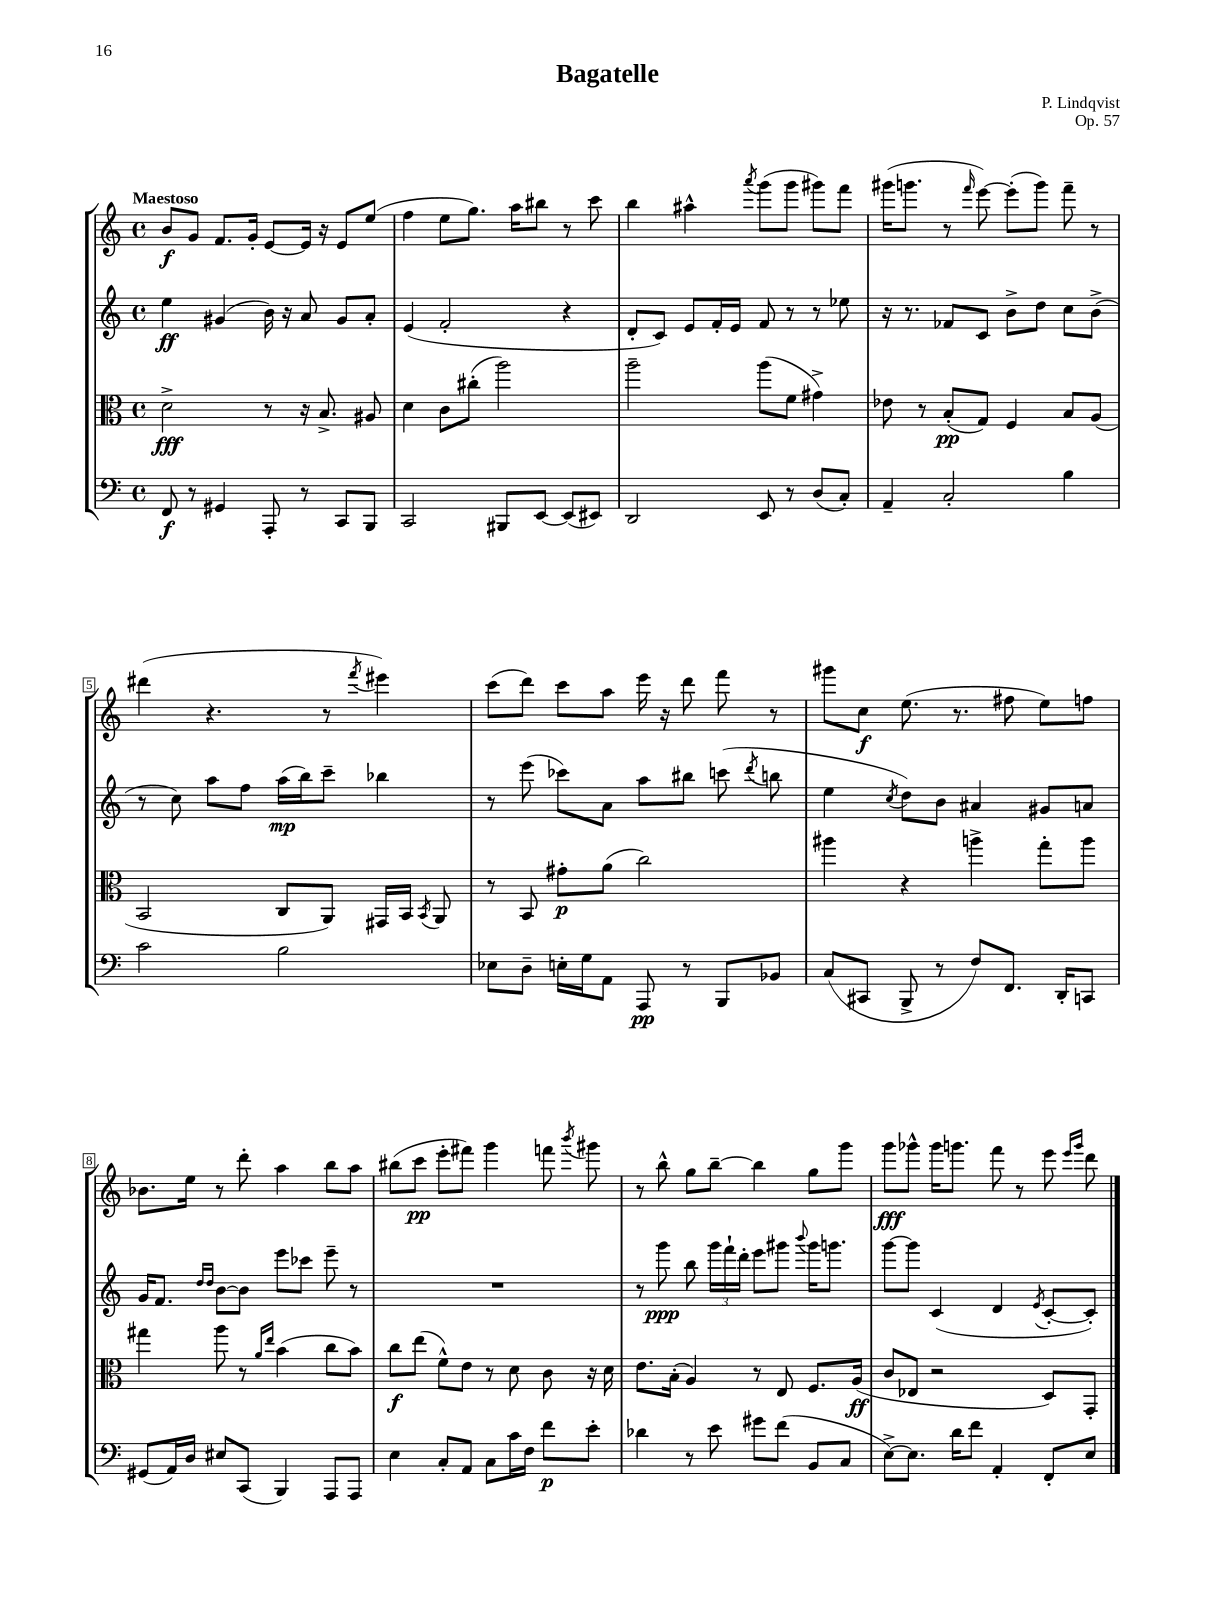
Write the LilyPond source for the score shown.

\header { title = "Bagatelle" composer = "P. Lindqvist" opus = "Op. 57" }
<<
\new StaffGroup <<
\new Staff = "s0" {
    \clef treble \key c \major \defaultTimeSignature \time 4/4 \tempo "Maestoso"
    \autoBeamOff b'8[\f g'8] f'8.[ g'16]-. e'8[~ e'16] r16 e'8[ e''8]( |
    f''4 e''8[ g''8.]) a''16[ bis''8] r8 c'''8 |
    b''4 ais''4-^ \acciaccatura { a'''8 } g'''8[( g'''8] gis'''8[) f'''8] |
    gis'''16[( g'''8.] r8 \grace { f'''16 } e'''8~) e'''8[-.( g'''8]) f'''8-- r8 |
    dis'''4( r4. r8 \acciaccatura { f'''8 } eis'''4) |
    c'''8[( d'''8]) c'''8[ a''8] e'''16 r16 d'''8 f'''8 r8 |
    gis'''8[ c''8]\f e''8.( r8. fis''8 e''8[) f''8] |
    bes'8.[ e''16] r8 d'''8-. a''4 b''8[ a''8] |
    bis''8[( c'''8]\pp e'''8[-. fis'''8]) g'''4 f'''8 \acciaccatura { b'''8 } gis'''8 |
    r8 b''8-^ g''8[ b''8]~-- b''4 g''8[ g'''8] |
    g'''8[\fff ges'''8]-^ ges'''16[ g'''8.] f'''8 r8 e'''8 \grace { e'''16[ g'''16] } d'''8 \bar "|." |
}
\new Staff = "s1" {
    \clef treble \key c \major \defaultTimeSignature \time 4/4
    \autoBeamOff e''4\ff gis'4( b'16) r16 a'8 gis'8[ a'8]-. |
    e'4( f'2-. r4 |
    d'8[-. c'8]) e'8[ f'16-. e'16] f'8 r8 r8 ees''8 |
    r16 r8. fes'8[ c'8] b'8[-> d''8] c''8[ b'8]->( |
    r8 c''8) a''8[ f''8] a''16[\mp( b''16) c'''8]-- bes''4 |
    r8 e'''8( ces'''8[) a'8] a''8[ bis''8] c'''8( \acciaccatura { d'''8 } b''8 |
    e''4 \acciaccatura { c''8 } d''8[) b'8] ais'4 gis'8[ a'8] |
    g'16[ f'8.] \grace { d''16[ d''16] } b'8[~ b'8] e'''8[ ces'''8] e'''8-- r8 |
    R1 |
    r8 g'''8\ppp b''8 \tuplet 3/2 { g'''16[ f'''16-! d'''16]-. } e'''8[ gis'''8] \appoggiatura { b'''8 } gis'''16[ g'''8.] |
    g'''8[~ g'''8] c'4( d'4 \acciaccatura { e'8 } c'8[~-. c'8]-.) \bar "|." |
}
\new Staff = "s2" {
    \clef alto \key c \major \defaultTimeSignature \time 4/4
    \autoBeamOff d'2->\fff r8 r16 b8.-> ais8 |
    d'4 c'8[ cis''8]-.( a''2) |
    a''2-- a''8[( f'8] gis'4->) |
    ees'8 r8 b8[-.\pp( g8]) f4 b8[ a8]( |
    b,2 c8[ a,8]) gis,16[ b,16] \acciaccatura { b,8 } a,8 |
    r8 b,8 gis'8[-.\p a'8]( c''2) |
    ais''4 r4 a''4-> g''8[-. a''8] |
    gis''4 a''8 r8 \grace { a'16[ e''16] } b'4( c''8[ b'8]) |
    c''8[\f e''8]( f'8[-^) e'8] r8 d'8 c'8 r16 d'16 |
    e'8.[ b16]-.( a4) r8 e8 f8.[ a16]\ff( |
    c'8[ ees8] r2 d8[) g,8]-. \bar "|." |
}
\new Staff = "s3" {
    \clef bass \key c \major \defaultTimeSignature \time 4/4
    \autoBeamOff f,8\f r8 gis,4 a,,8-. r8 c,8[ b,,8] |
    c,2 bis,,8[ e,8]~ e,8[( eis,8]) |
    d,2 e,8 r8 d8[( c8]-.) |
    a,4-- c2-. b4 |
    c'2 b2 |
    ees8[ d8]-- e16[-. g16 a,8] a,,8\pp r8 b,,8[ bes,8] |
    c8[( cis,8] b,,8-> r8 f8[) f,8.] d,16[-. c,8] |
    gis,8[( a,16) d16] eis8[ c,8]( b,,4) a,,8[ a,,8] |
    e4 c8[-. a,8] c8[ c'16 f16] f'8[\p e'8]-. |
    des'4 r8 e'8 gis'8[ f'8]( b,8[ c8] |
    e8[~->) e8.] d'16[ f'8] a,4-. f,8[-. e8] \bar "|." |
}
>>
>>
\layout { \context { \Score \override BarNumber.stencil = #(make-stencil-boxer 0.1 0.3 ly:text-interface::print) } }
